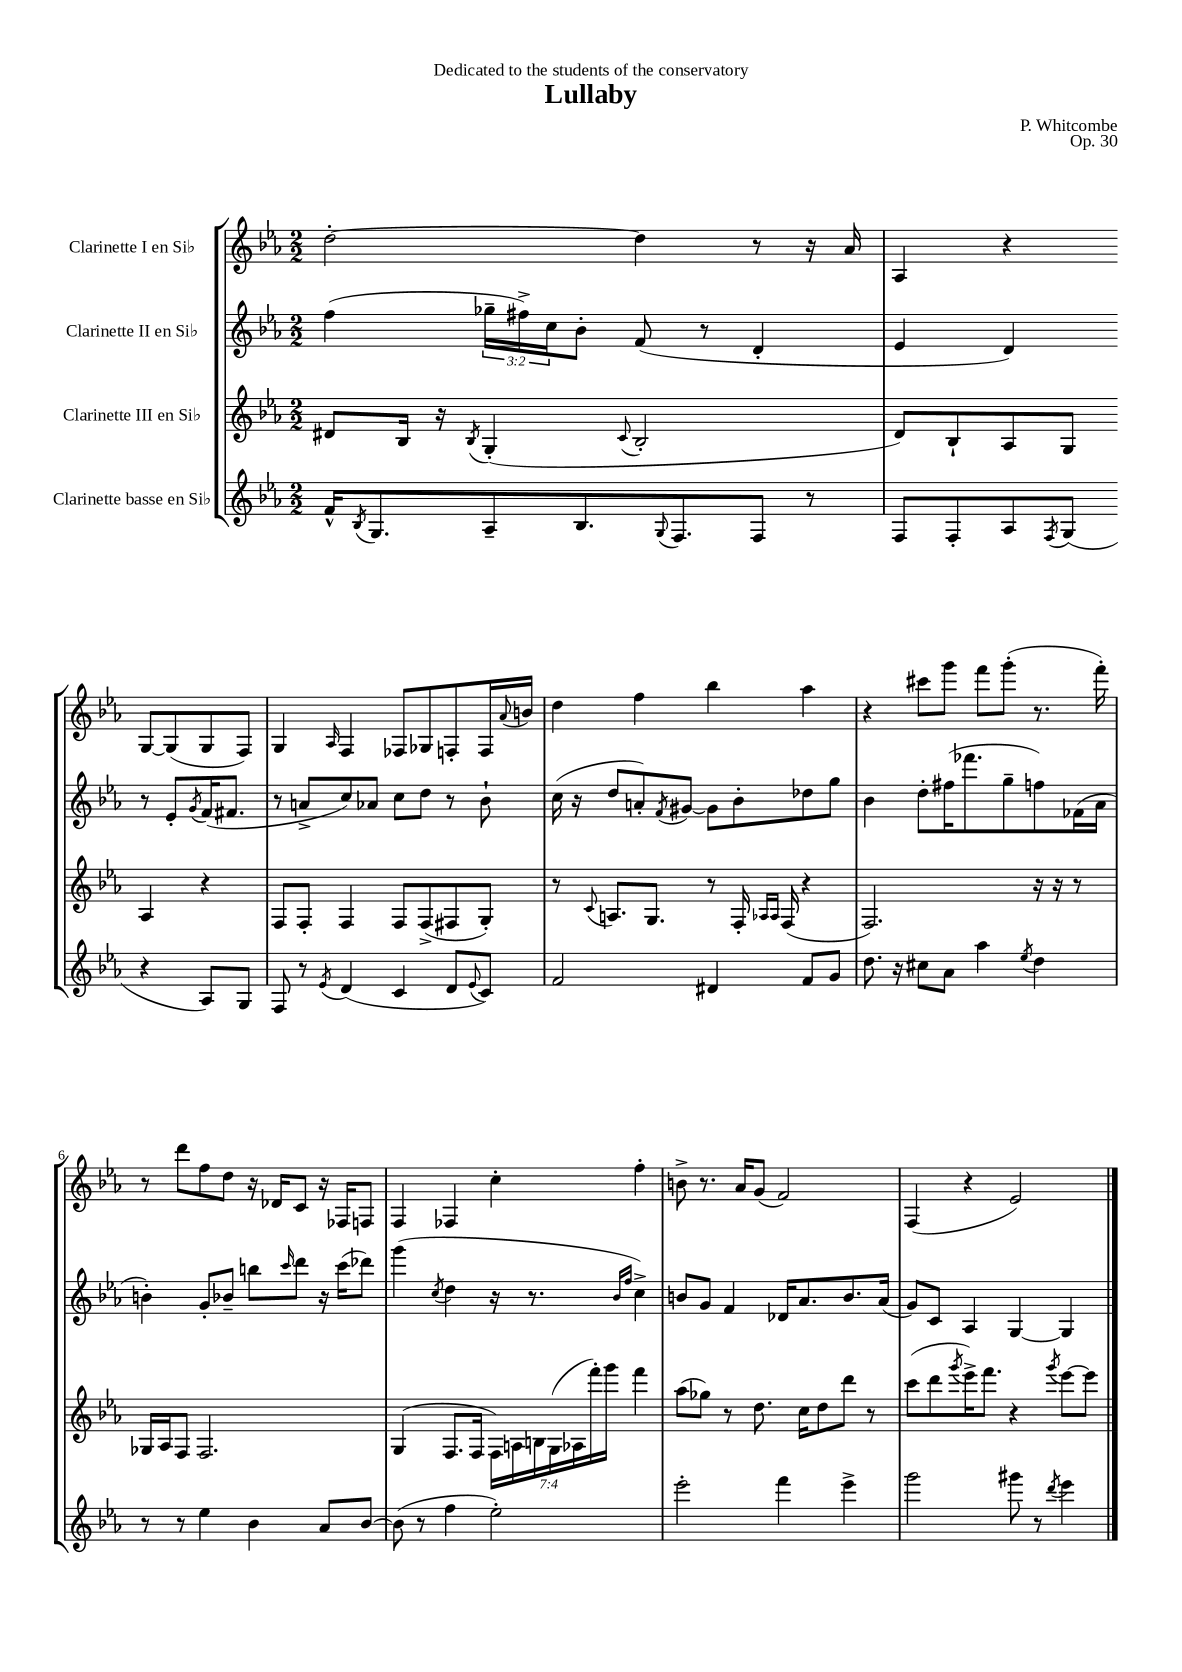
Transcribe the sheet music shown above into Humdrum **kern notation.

**kern	**kern	**kern	**kern
*staff4	*staff3	*staff2	*staff1
*clefG2	*clefG2	*clefG2	*clefG2
*k[b-e-a-]	*k[b-e-a-]	*k[b-e-a-]	*k[b-e-a-]
*M2/2	*M2/2	*M2/2	*M2/2
16f^^	8d#	(4ff	[2dd'
8qB-	.	.	.
8.G	.	.	.
.	16B-	.	.
.	16r	.	.
.	8qB-	.	.
8A-~	(4G'	24gg-~	.
.	.	24ff#^)	.
.	.	24cc	.
8.B-	.	8b-'	.
.	8qqc	.	.
.	2B-'	(8f	4dd]
8qqG	.	.	.
8.F	.	.	.
.	.	8r	.
8F	.	4d'	8r
8r	.	.	16r
.	.	.	16a-
=	=	=	=
8F	8d)	4e-	4A-
8F'	8B-`	.	.
8A-	8A-	4d)	4r
8qF	.	.	.
(8G	8G	.	.
4r	4A-	8r	[8G
.	.	8e-'	(8G]
.	.	8qg	.
8A-)	4r	(16f	8G
.	.	8.f#	.
8G	.	.	8F)
=	=	=	=
8F	8F	8r	4G
8r	8F'	8a^	.
8qe-	.	.	16qqA-
(4d	4F	8cc)	4F
.	.	8a-	.
4c	8F	8cc	8F-
.	(8F^	8dd	8G-
8d	8F#	8r	8F'
8qqe-	.	.	.
8c)	8G')	8b-`	16F
.	.	.	8qqa-
.	.	.	16b
=	=	=	=
2f	8r	(16cc	4dd
.	.	16r	.
.	8qqc	.	.
.	8.A	8dd	.
.	.	8a')	4ff
.	8.G	.	.
.	.	8qf	.
.	.	[8g#	.
4d#	8r	8g#]	4bb-
.	16F'	8b-'	.
.	16qqA-	.	.
.	16qqA-	.	.
.	(16F	.	.
8f	4r	8dd-	4aa-
8g	.	8gg	.
=	=	=	=
8.dd	2.F)	4b-	4r
16r	.	.	.
8cc#	.	8dd'	8ccc#
8a-	.	(16ff#	8ggg
.	.	8.fff-	.
4aa-	.	.	8fff
.	.	8gg~	(8ggg'
8qee-	.	.	.
4dd	16r	8ff)	8.r
.	16r	.	.
.	8r	(16f-	.
.	.	16a-	16fff')
=	=	=	=
8r	16G-	4b')	8r
.	16A-	.	.
8r	8F	.	8ddd
4ee-	2.F	8g'	8ff
.	.	8b-~	8dd
4b-	.	8bb	16r
.	.	.	16d-
.	.	16qqccc	.
.	.	8ddd	8c
8a-	.	16r	16r
.	.	(16ccc	16F-
[8b-	.	8ddd-)	8F
=	=	=	=
(8b-]	(4G	(4ggg	4F
8r	.	.	.
.	.	8qcc	.
4ff	8.F	4dd	4F-
.	16F	.	.
2ee-')	28F)	16r	4cc'
.	28A	.	.
.	.	8.r	.
.	28B	.	.
.	(28G	.	.
.	28A-	.	.
.	28fff')	.	.
.	28ggg	.	.
.	.	16qqb-	.
.	.	16qqff	.
.	4fff	4cc^)	4ff'
=	=	=	=
2eee-'	(8aa-	8b	8b^
.	8gg-)	8g	8.r
.	8r	4f	.
.	.	.	16a-
.	8.dd	.	(8g
4fff	.	16d-	2f)
.	16cc	8.a-	.
.	8dd	.	.
4eee-^	8ddd	8.b	.
.	8r	.	.
.	.	(16a-	.
=	=	=	=
2ggg	(8ccc	8g)	(4F
.	8ddd	8c	.
.	8qggg	.	.
.	16eee-^)	4A-	4r
.	8.fff	.	.
8ggg#	4r	[4G	2e-)
8r	.	.	.
8qddd	8qggg	.	.
4eee-	[8eee-	4G]	.
.	8eee-]	.	.
==	==	==	==
*-	*-	*-	*-
